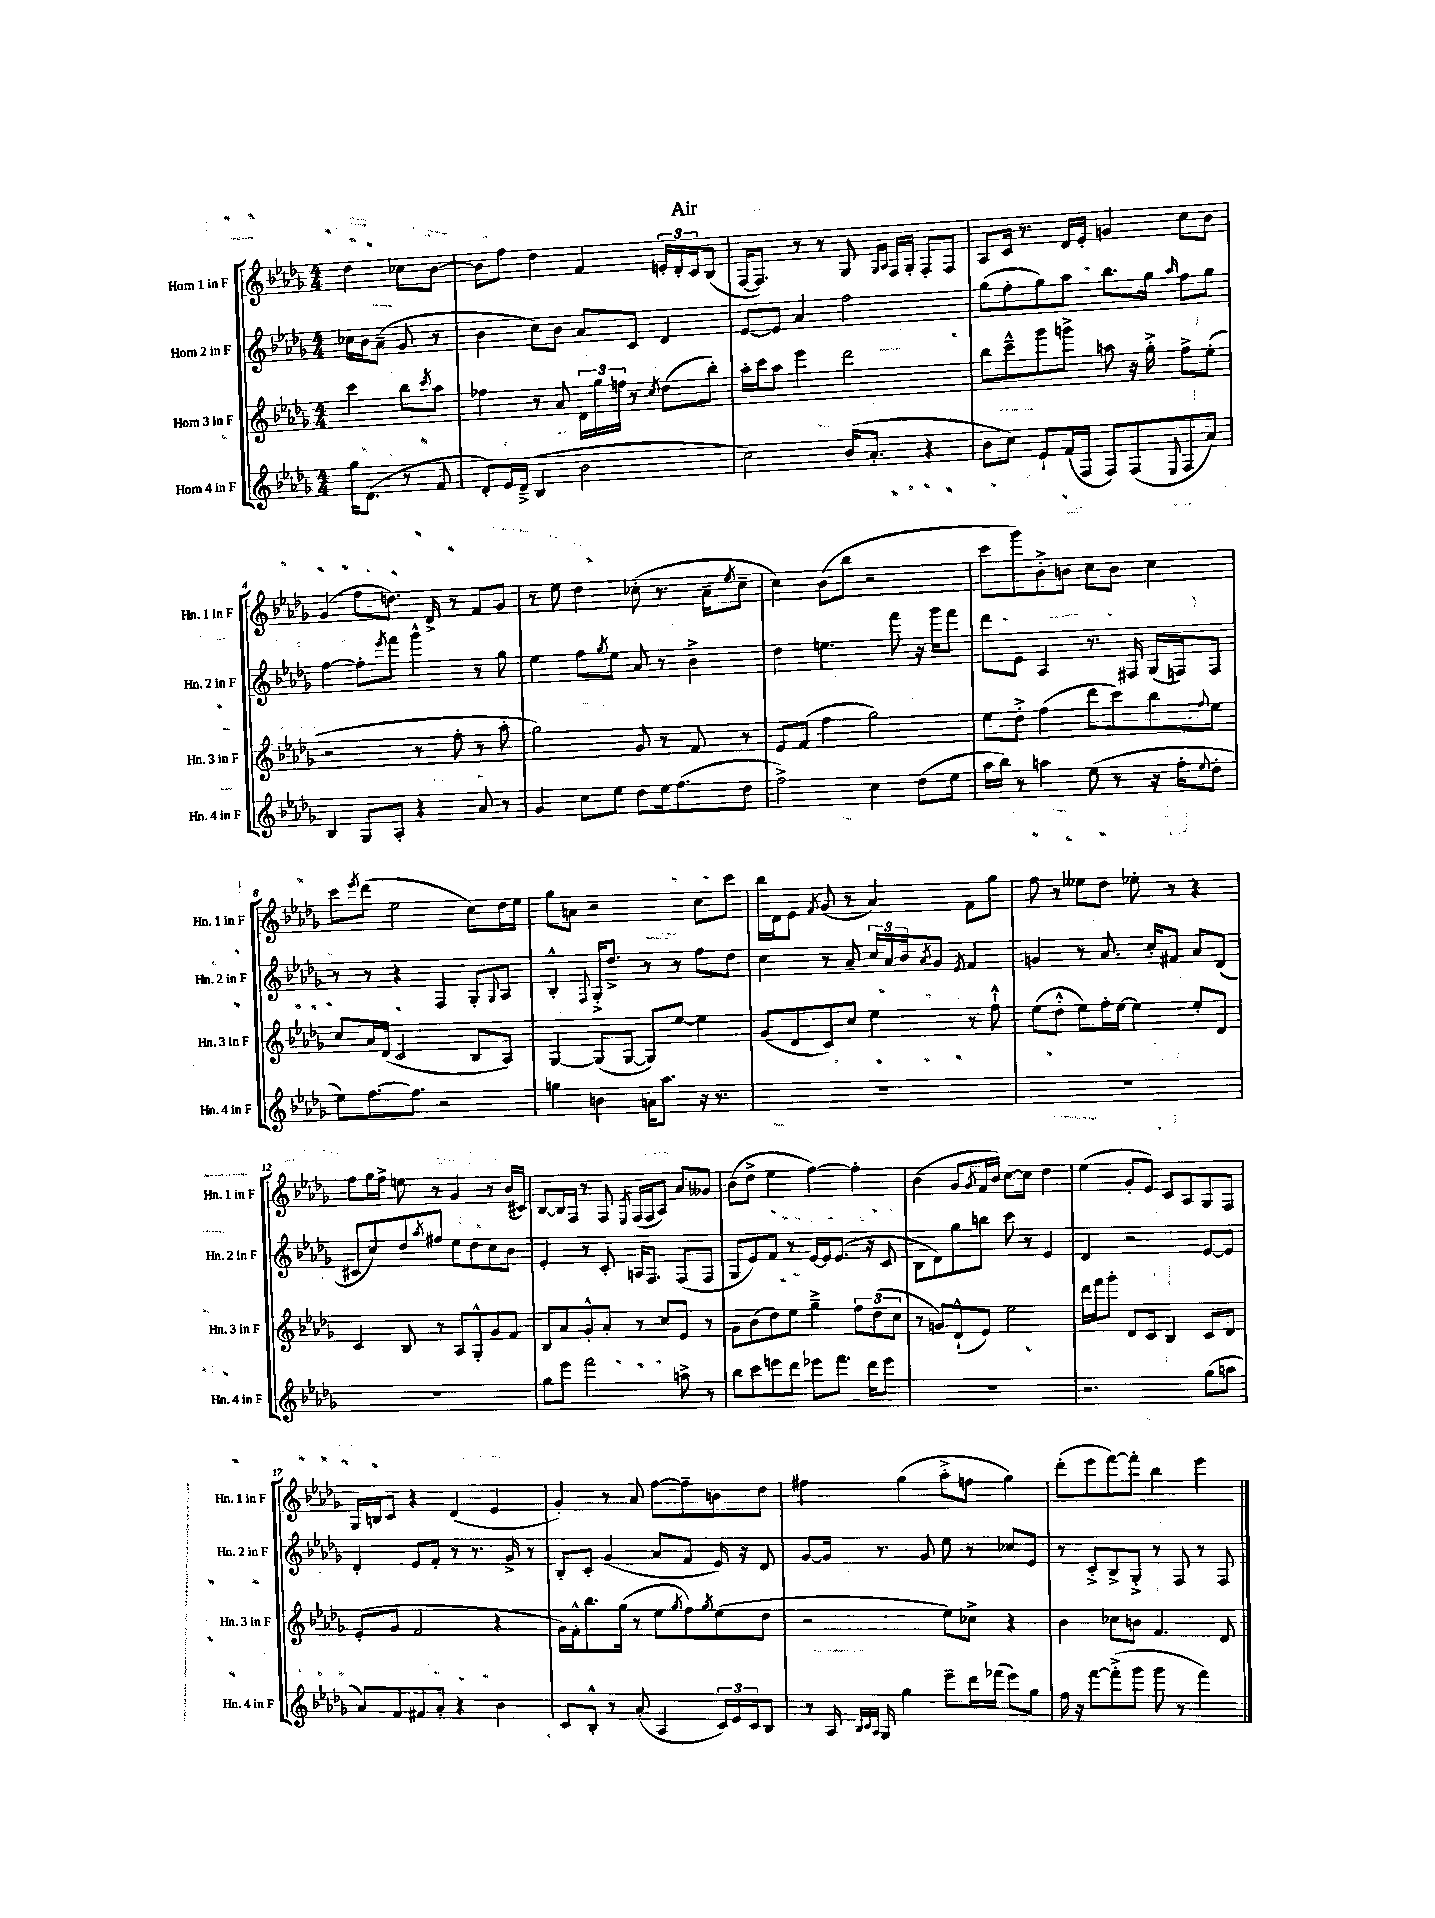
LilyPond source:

\header { title = "Air" }
<<
\new StaffGroup <<
\new Staff = "s0" \with { instrumentName = "Horn 1 in F" shortInstrumentName = "Hn. 1 in F" } {
    \clef treble \key des \major \numericTimeSignature \time 4/4 \partial 2
    des''4 ces''8 bes'8~ |
    bes'8 f''8 des''4 f'4 \tuplet 3/2 { e'16-. des'16-. c'16 } bes8( |
    f16~ f8.) r8 r8 ges8 \grace { ges16 aes16 } f16 ges16-. f8-. f8 |
    aes8 c'16 r8. des'16 ees'16-. g'4 c''8 bes'8 |
    ges'4( f''8 d''8.) des'16-> r8 f'8 ges'8 |
    r8 ees''8 des''4 ces''8-.( r8. aes'16-- \acciaccatura { ees''8 } ces''8-- |
    c''4) bes'8( bes''8 r2 |
    c'''8 ges'''8) bes'8-.-> b'8 c''8 b'8 c''4 |
    c'''8 \acciaccatura { ees'''8 } des'''8( ees''2 c''8) des''16 ees''16 |
    ges''8 a'8 r2 c''8 c'''8 |
    bes''16 des'16 ees'8 \acciaccatura { f'8 } ges'8( r8 aes'4) f'8 ges''8 |
    f''8 r8 eeses''8 des''8 ees''8-. r8 r4 |
    f''8 ges''16 f''16-> e''8 r8 ges'4 r8 bes'16( cis'16) |
    bes8~ bes16 f16 r8 f8 \acciaccatura { ees8 } f16( f16 aes8) aes'8 geses'8 |
    bes'8( des''8-> ees''4 f''4~) f''4-. |
    bes'4( ges'8 \acciaccatura { ges'8 } f'16 bes'16) c''8~ c''8 des''4 |
    ees''4( ges'8-. ees'8) c'8 aes8 ges8 f8 |
    ges16 b16 c'8 r4 des'4( ees'4 |
    ges'4-.) r8 aes'8 f''8~ f''8-- b'8 des''8 |
    fis''4 ges''4( aes''8-.-> f''8 ges''4) |
    des'''8-.( ees'''8 f'''8~) f'''8-. bes''4 ees'''4 \bar "|." |
}
\new Staff = "s1" \with { instrumentName = "Horn 2 in F" shortInstrumentName = "Hn. 2 in F" } {
    \clef treble \key des \major \numericTimeSignature \time 4/4 \partial 2
    ces''16 bes'16 aes'8--( ges'8 r8 |
    bes'4 c''8) bes'8 aes'8 c'8 des'4 |
    ees'8~ ees'8 aes'4 f''2 |
    ges''8( f''8-. ges''8) aes''8 bes''8. ges''16 \grace { aes''16 } f''8 ges''8 |
    f''4~ f''8-. \acciaccatura { ees'''8 } f'''8 ges'''4-^ r8 ges''8 |
    ees''4 f''8 \acciaccatura { ges''8 } ees''8 aes'8 r8 bes'4-> |
    des''4 e''4. f'''8 r16 ges'''16 f'''8 |
    des'''8 ees'8 aes4 r8. fis16 ges16( f16) f8 |
    r8 r8 r4 f4 ges8-. \appoggiatura { ges8 } aes8 |
    bes4-.-^ \appoggiatura { f8 } ges16-.-> des''8.-> r8 r8 f''8 des''8 |
    c''4 r8 aes'8-- \tuplet 3/2 { c''16 aes'16 bes'16 } \acciaccatura { aes'8 } ges'8 \acciaccatura { ees'8 } f'4 |
    g'4 r8 aes'8. c''16-. fis'8 aes'8 des'8( |
    cis'8 c''8) des''8 \acciaccatura { aes''8 } fis''8 ees''8 des''8 c''8 bes'8 |
    ees'4-. r8 c'8-. a16 f8. f8( f8 |
    ges8 ees'8) f'8 r8 ees'16~ ees'16 ees'8.( r16 c'8 |
    bes8 des'8) ges''8 b''8 c'''8 r8 ees'4 |
    des'4 r2 ees'8~ ees'8 |
    des'4-. ees'8 f'8-. r8 r8. ges'16-> r8 |
    bes8-. c'8-. ges'4( aes'8 f'8 ees'16) r16 des'8 |
    ges'8~ ges'16 r8. ges'8 ees''8 r8 ces''8 ees'8 |
    r8 c'8-.-> bes8-> ges8-.-> r8 f8 r8 f8 \bar "|." |
}
\new Staff = "s2" \with { instrumentName = "Horn 3 in F" shortInstrumentName = "Hn. 3 in F" } {
    \clef treble \key des \major \numericTimeSignature \time 4/4 \partial 2
    c'''4 bes''8 \acciaccatura { c'''8 } aes''8 |
    fes''4 r8 aes'8 \tuplet 3/2 { des'16 ges''16 f''16 } r8 \acciaccatura { c''8 } des''8( bes''8-.) |
    aes''16-. c'''16 aes''8 ees'''4 des'''2 |
    bes''8 c'''8---^ ges'''8 g'''8-> a''8 r16 ges''16-.-> f''8-> ees''8-.( |
    r2 r8 f''8-. r8 aes''8-. |
    ges''2) ges'8 r8 f'8 r8 |
    ees'8 f'8( f''4 ges''2) |
    ees''8 des''8-.-> f''4( des'''8 c'''8) bes''8 \appoggiatura { f''8 } ees''8 |
    c''8 aes'16 des'16( c'2 bes8 aes8) |
    ges4~ ges8( ges8~ ges8) ees''8~ ees''4 |
    ges'8( des'8 c'8) c''8 ees''4 r8 f''8-!-^ |
    ees''8( des''8-.-^ ees''8) f''16-. ees''16~ ees''4 ees''8-. des'8 |
    c'4 bes8 r8 aes8 ges8-.-^ ges'8 f'8 |
    bes8 aes'8 ges'8-.-^ aes'8-. r8 c''8 ees'8 r8 |
    ges'8 bes'8( des''8) ees''8 ges''4---> \tuplet 3/2 { f''8 des''8( c''8 } |
    r8 g'8) des'8-!-^( ees'8) ees''2 |
    des'''16 f'''16 ges'''8-. des'8 c'8 bes4 c'8 des'8 |
    ees'8-.( ges'8 f'2 r4 |
    ges'16) f'16-.-^ bes''8. ges''16( r8 ees''8 \acciaccatura { ges''8 } f''8) \acciaccatura { ges''8 } ees''8( des''8 |
    r2 ees''8) ces''8-> r4 |
    bes'4 ces''8 b'8 f'4. des'8 \bar "|." |
}
\new Staff = "s3" \with { instrumentName = "Horn 4 in F" shortInstrumentName = "Hn. 4 in F" } {
    \clef treble \key des \major \numericTimeSignature \time 4/4 \partial 2
    ges''16 des'8.( r8 f'8 |
    des'8-.) ees'16 des'16--->( bes4 bes'2 |
    c''2) bes'16( aes'8.-. r4 |
    bes'8 c''8) ees'8-! f'16( f16 f8) f8( \appoggiatura { ees8 } f8 aes'8) |
    bes4 ges8 aes8-. r4 aes'8 r8 |
    ges'4 c''8 ees''8 des''8 ees''16 f''8.( des''8 |
    f''2->) c''4 des''8( ees''8 |
    aes''16 bes''16) r8 a''4 ees''8( r8 r16 f''16-. \appoggiatura { ees''8 } des''8-. |
    ees''8) f''8.~ f''8. r2 |
    g''4 b'4 a'16 aes''8. r16 r8. |
    R1 |
    R1 |
    R1 |
    ges''8 ees'''8 f'''2 a''8-> r8 |
    bes''8 c'''8 e'''8 des'''8 ees'''8 f'''8. des'''16 ees'''8 |
    R1 |
    r2. ges''8( a''8 |
    aes'8) f'8 fis'8 aes'8-. r4 bes'4 |
    c'8 bes8-.-^ r8 aes'8-.( aes4 \tuplet 3/2 { c'16) ees'16 c'16 } bes8 |
    r8 aes16 \grace { bes32 c'32 aes32 } ges16 ges''4 ees'''8-- des'''16 fes'''16( ees'''8) ges''8 |
    f''16 r16 f'''8~ f'''8-.->( ges'''8 ges'''8 r8 f'''4) \bar "|." |
}
>>
>>
